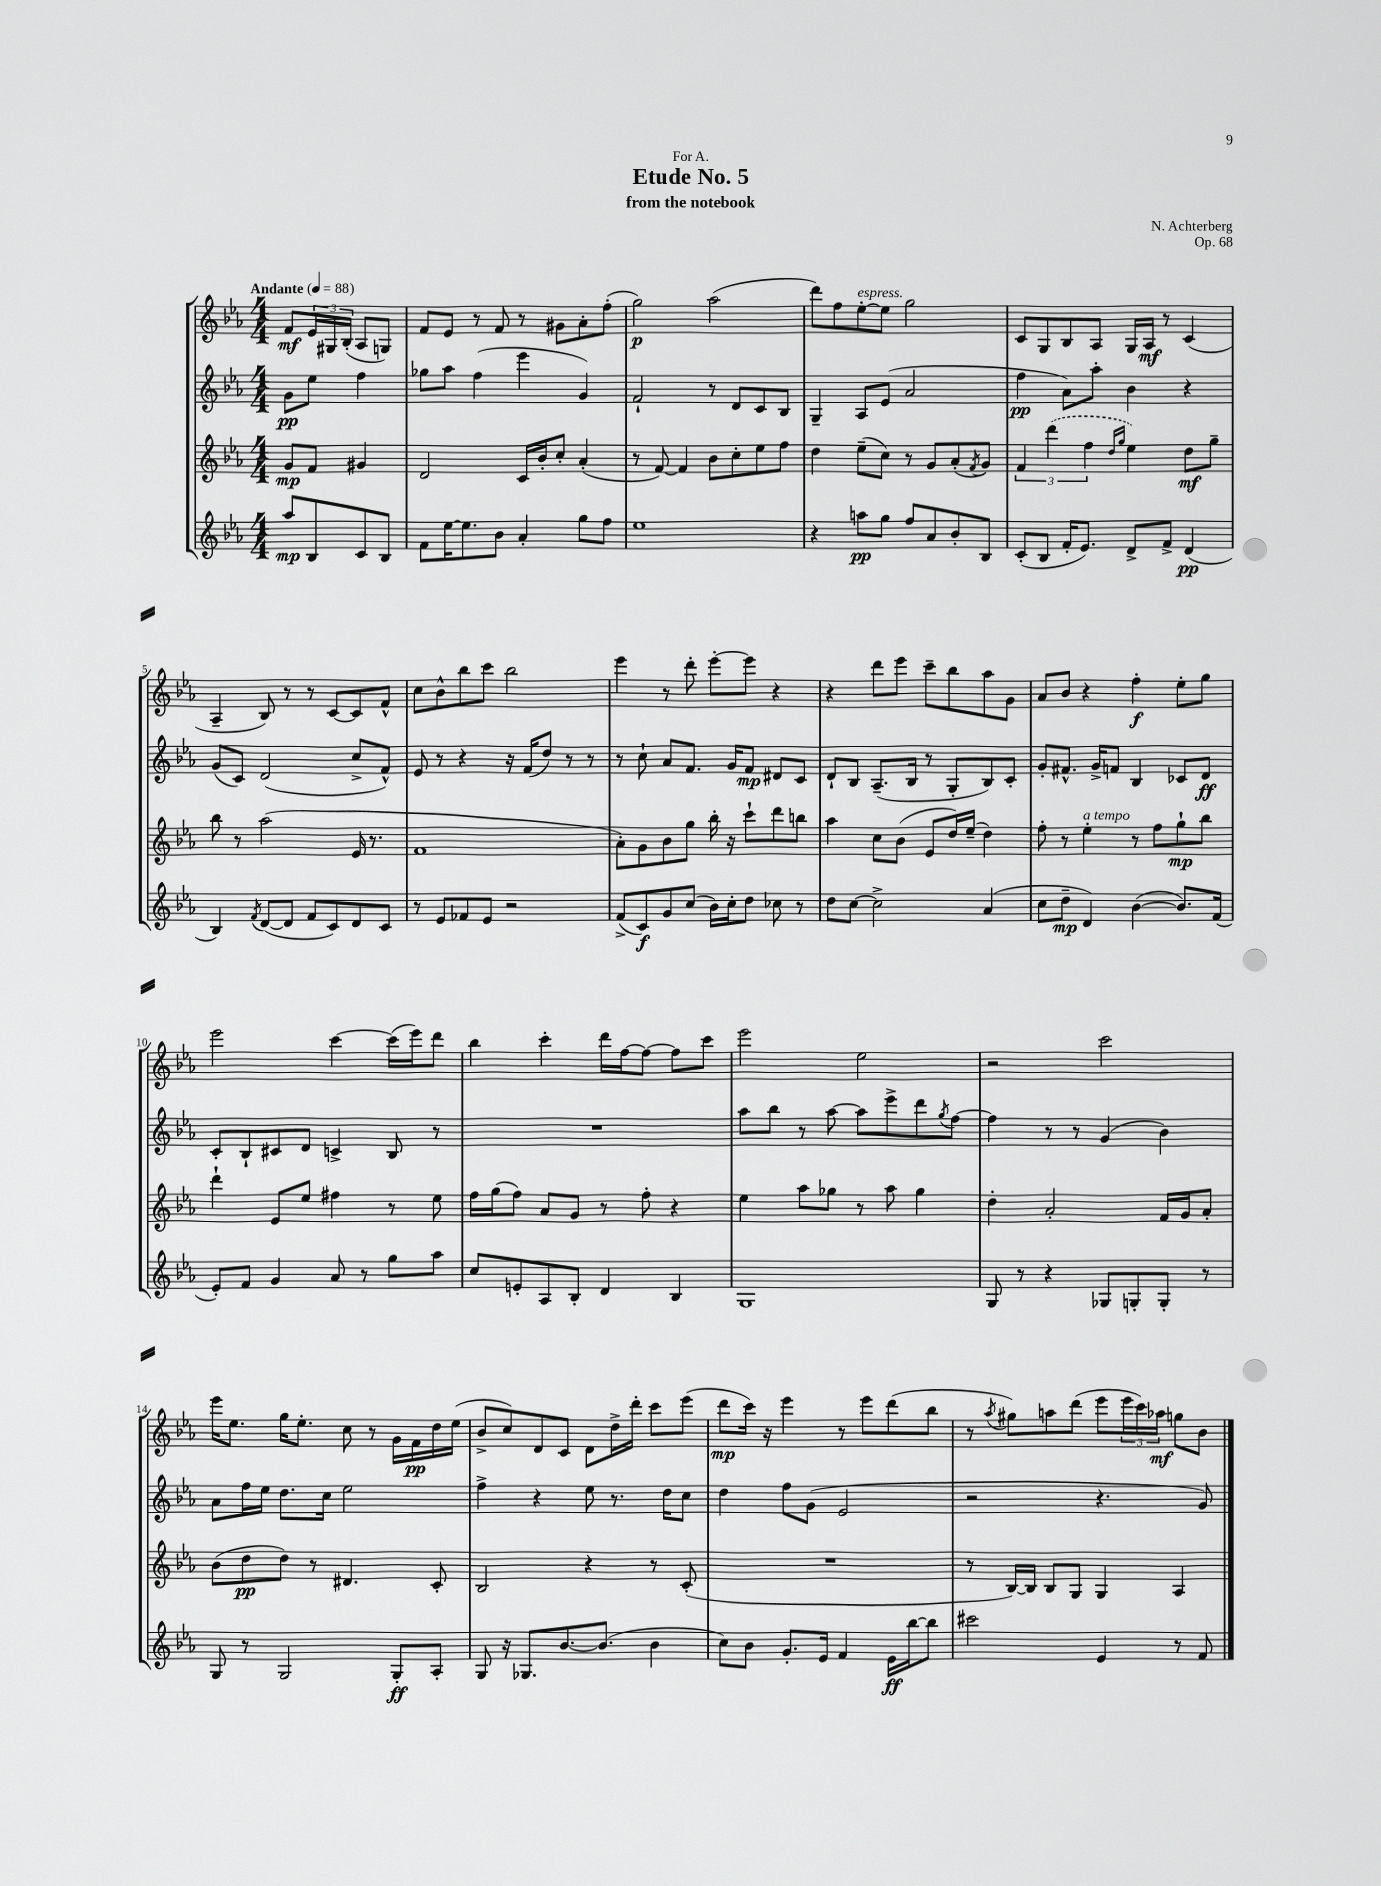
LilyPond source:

\header { title = "Etude No. 5" composer = "N. Achterberg" subtitle = "from the notebook" dedication = "For A." opus = "Op. 68" }
<<
\new StaffGroup <<
\new Staff = "s0" {
    \clef treble \key ees \major \numericTimeSignature \time 4/4 \partial 2 \tempo "Andante" 4 = 88
    f'8\mf \tuplet 3/2 { ees'16 gis16 bes16-.( } aes8 g8) |
    f'8 ees'8 r8 f'8 r8 gis'8 aes'8-. f''8-.( |
    g''2\p) aes''2( |
    d'''8) f''8 ees''8~-.^\markup { \italic "espress." } ees''8 g''2 |
    c'8 g8 bes8 aes8 g16 aes16\mf r8 c'4( |
    aes4-- bes8) r8 r8 c'8~ c'8 f'8-^ |
    c''8 bes'8-^ bes''8 c'''8 bes''2 |
    ees'''4 r8 d'''8-. ees'''8~-. ees'''8 r4 |
    r4 d'''8 ees'''8 c'''8-- bes''8 aes''8 g'8 |
    aes'8 bes'8 r4 f''4-.\f ees''8-. g''8 |
    ees'''2 c'''4~ c'''16( ees'''16) d'''8 |
    bes''4 c'''4-. d'''16 f''16~ f''8~ f''8 c'''8 |
    ees'''2 ees''2 |
    r2 c'''2 |
    ees'''16 ees''8. g''16 ees''8.-. c''8 r8 g'16 f'16\pp d''16 ees''16( |
    bes'8-> c''8) d'8 c'8 d'8 d''16-> d'''16-. c'''8 ees'''8( |
    d'''8\mp c'''16) r16 ees'''4 r8 ees'''8 d'''8( bes''8 |
    r8 \acciaccatura { aes''8 } gis''8) a''8 d'''8( ees'''8 \tuplet 3/2 { ees'''16 c'''16) aes''16\mf } g''8 bes'8 \bar "|." |
}
\new Staff = "s1" {
    \clef treble \key ees \major \numericTimeSignature \time 4/4 \partial 2
    g'8\pp ees''8 f''4 |
    ges''8 aes''8 f''4( ees'''4 g'4) |
    f'2-! r8 d'8 c'8 bes8 |
    g4-- aes8 ees'8( aes'2 |
    f''4\pp aes'8) aes''8-. bes'4 r4 |
    g'8( c'8) d'2( c''8-> f'8-^) |
    ees'8 r8 r4 r16 f'16( d''8) r8 r8 |
    r8 c''8-! aes'8 f'8. g'16 f'8\mp dis'8 c'8 |
    d'8-! bes8 aes8.--( bes16 r8 g8-. bes8) c'8-. |
    g'8-. fis'8.-^ g'16-> f'8 bes4 ces'8 d'8\ff |
    c'8-. bes8-! cis'8 d'8 c'4-> bes8 r8 |
    R1 |
    aes''8 bes''8 r8 aes''8~ aes''8 ees'''8-> d'''8 \acciaccatura { g''8 } f''8~ |
    f''4 r8 r8 g'4( bes'4) |
    aes'8 f''16 ees''16 d''8. c''16 ees''2 |
    f''4-> r4 ees''8 r8. d''16 c''8 |
    d''4 f''8 g'8( ees'2 |
    r2 r4. g'8) \bar "|." |
}
\new Staff = "s2" {
    \clef treble \key ees \major \numericTimeSignature \time 4/4 \partial 2
    g'8\mp f'8 gis'4 |
    d'2 c'16 bes'16-. c''8-. aes'4-.( |
    r8 f'8~) f'4 bes'8 c''8-. ees''8 f''8 |
    d''4 ees''8--( c''8) r8 g'8 aes'8-.( \acciaccatura { f'8 } g'8) |
    \tuplet 3/2 { f'4 \once \slurDashed d'''4( f''4 } \grace { d''16 g''16 } ees''4) d''8\mf g''8-- |
    bes''8 r8 aes''2( ees'16 r8. |
    f'1 |
    aes'8-.) g'8 bes'8 g''8 bes''16-. r16 c'''8-! d'''8 b''8 |
    aes''4 c''8 bes'8( ees'8 d''16) ees''16--( d''4) |
    f''8-. r8 ees''4-.^\markup { \italic "a tempo" } r8 f''8 g''8-!\mp bes''8 |
    d'''4-! ees'8 ees''8 fis''4 r8 ees''8 |
    f''16 g''16( f''8) aes'8 g'8 r8 f''8-. r4 |
    ees''4 aes''8 ges''8 r8 aes''8 ges''4 |
    d''4-. aes'2-. f'16 g'16 aes'8-. |
    bes'8( d''8\pp d''8) r8 dis'4. c'8-. |
    bes2 r4 r8 c'8-.( |
    R1 |
    r8 bes16~) bes16 bes8 g8 g4 aes4 \bar "|." |
}
\new Staff = "s3" {
    \clef treble \key ees \major \numericTimeSignature \time 4/4 \partial 2
    aes''8\mp bes8 c'8 bes8 |
    f'8 ees''16~ ees''8. bes'8 aes'4-. g''8 f''8 |
    ees''1 |
    r4 a''8\pp g''8 f''8 aes'8 bes'8-. bes8 |
    c'8-.( bes8 f'16-. ees'8.) d'8-> f'8-> d'4\pp( |
    bes4) \acciaccatura { f'8 } d'8~( d'8 f'8 c'8) d'8 c'8 |
    r8 ees'8 fes'8 ees'8 r2 |
    f'8->( c'8\f) g'8 c''8( bes'16) c''16-. d''8 ces''8 r8 |
    d''8 c''8~ c''2-> aes'4( |
    c''8 d''8--\mp d'4) bes'4~( bes'8.) f'16( |
    ees'8-.) f'8 g'4 aes'8 r8 g''8 aes''8 |
    c''8 e'8-. aes8 bes8-. d'4 bes4 |
    g1 |
    g8 r8 r4 ges8 g8-. g8-. r8 |
    g8 r8 g2 g8-.\ff aes8-. |
    g8 r16 ges8. bes'8.~ bes'8.( bes'4 |
    c''8) bes'8 g'8.-. ees'16 f'4 ees'16\ff bes''16~ bes''8 |
    cis'''2 ees'4 r8 f'8 \bar "|." |
}
>>
>>
